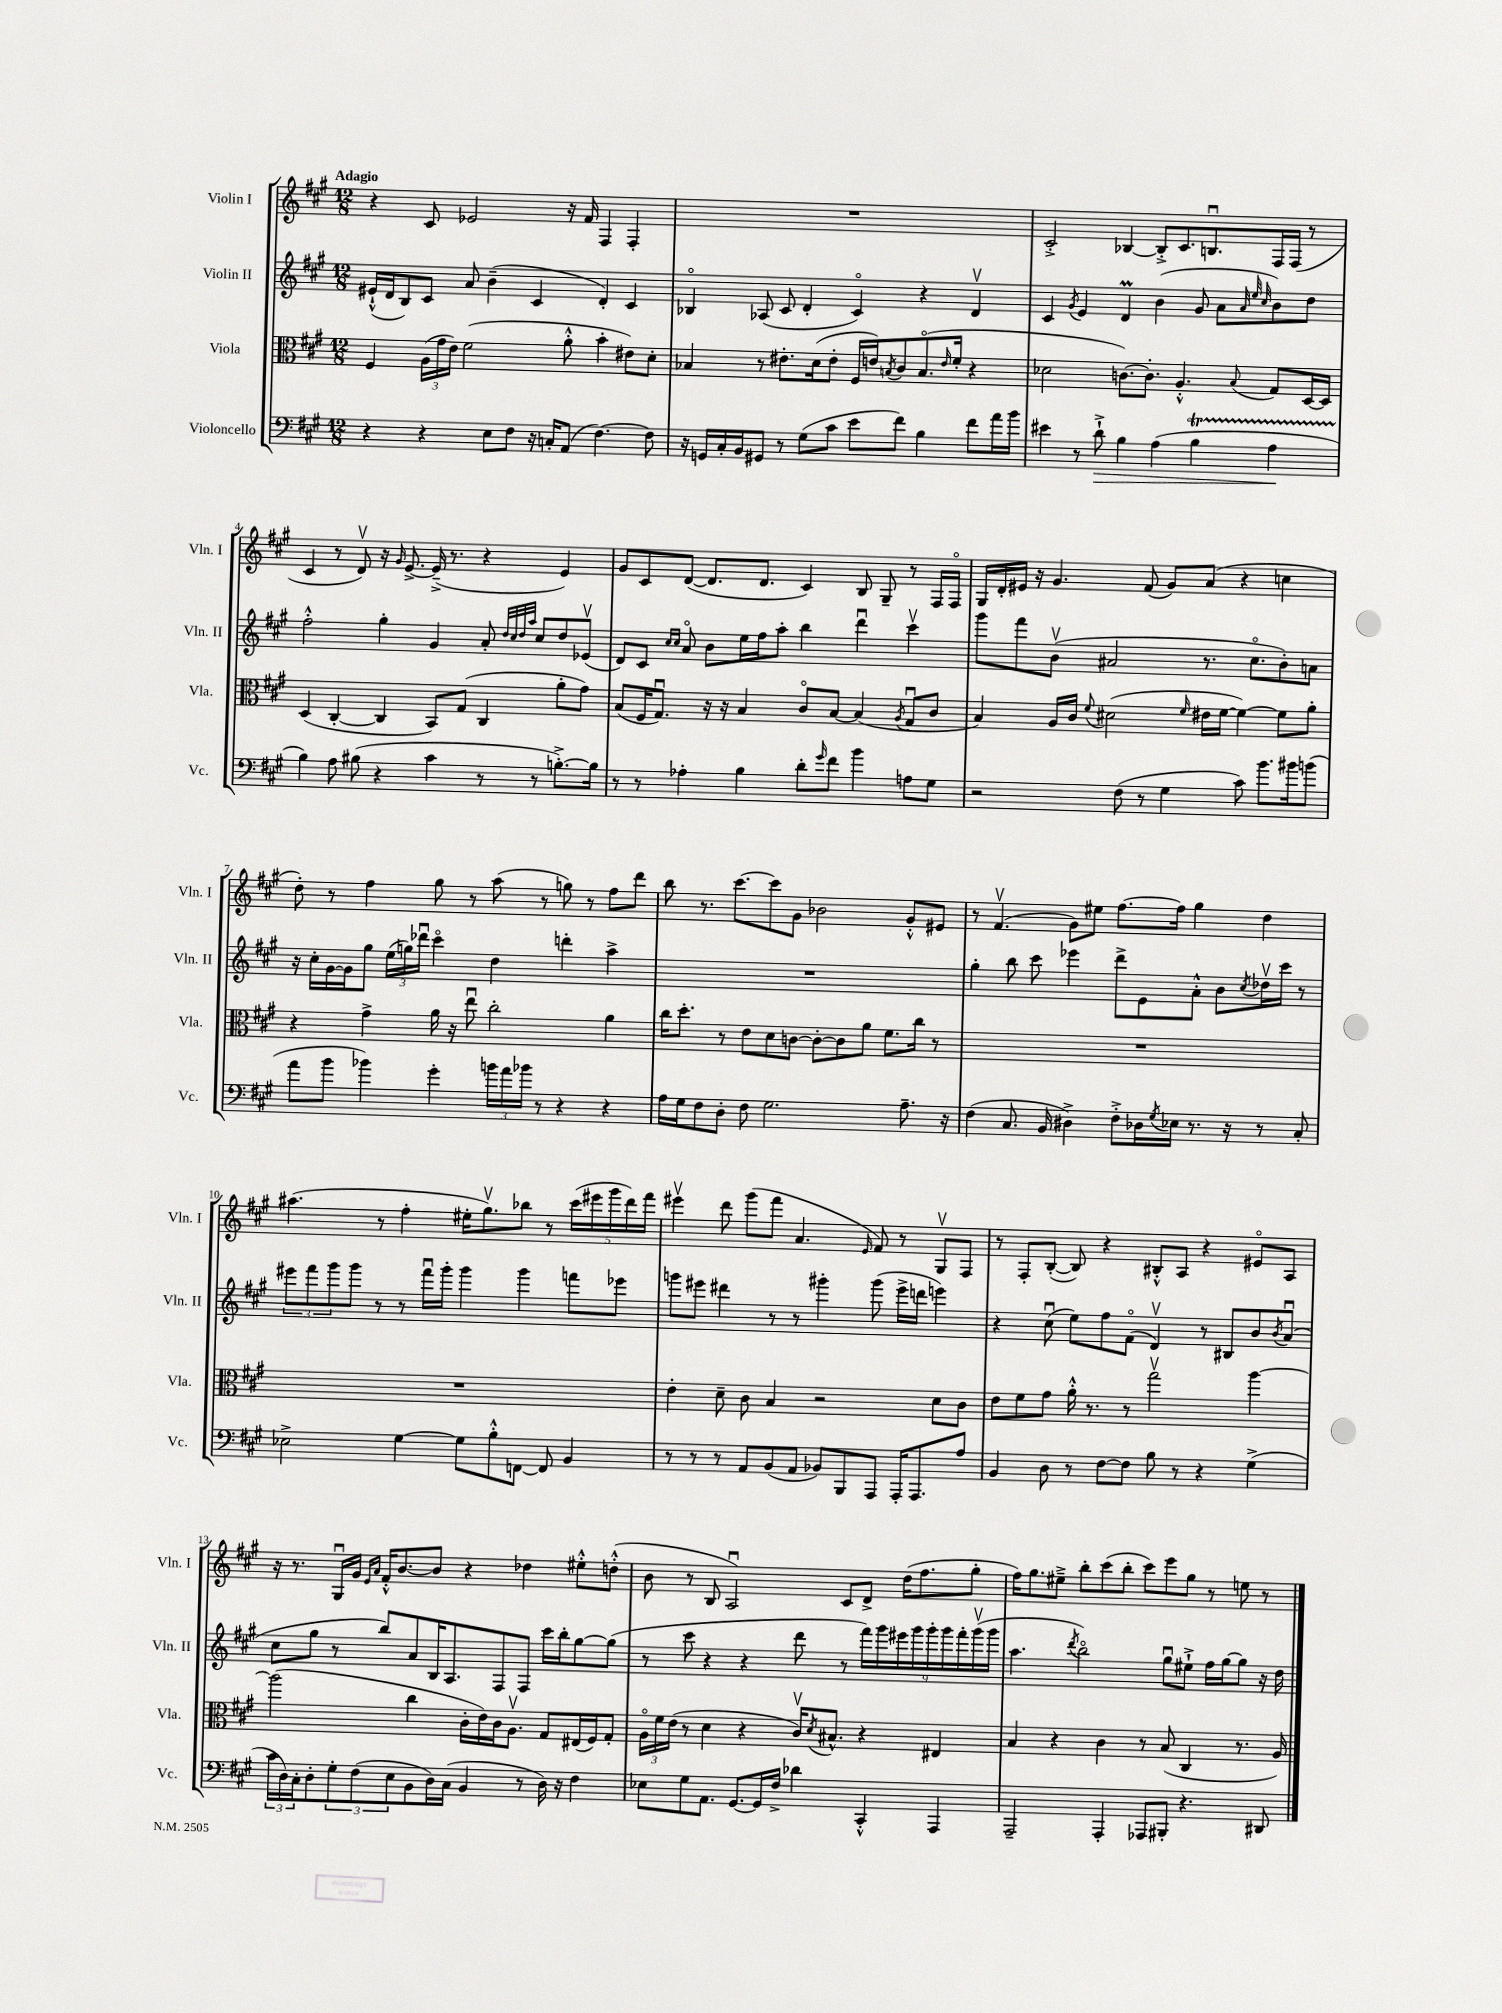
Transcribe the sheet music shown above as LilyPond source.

<<
\new StaffGroup <<
\new Staff = "s0" \with { instrumentName = "Violin I" shortInstrumentName = "Vln. I" } {
    \clef treble \key a \major \numericTimeSignature \time 12/8 \tempo "Adagio"
    r4 cis'8 ees'2 r16 fis'16 fis4 fis4-. |
    R1. |
    cis'2-.-> bes4~ bes8-.-> cis'8. b8.\downbow fis16 fis16( r8 |
    cis'4 r8 d'8\upbow) r16 \grace { gis'16 } e'8.~-> e'16--->( r8. r4 e'4) |
    gis'8 cis'8 d'8~( d'8. d'8. cis'4) b8 gis8-- r8 fis16 fis16\flageolet |
    gis16 d'16-. eis'16 r16 gis'4. fis'8( gis'8) a'8( r4 c''4 |
    d''8-.) r8 fis''4 gis''8 r8 a''8( r8 g''8) r8 fis''8 d'''8 |
    b''8 r8. cis'''8.~ cis'''8 gis'8 bes'2 gis'8-.-^ eis'8 |
    r8 fis'4.\upbow( gis'8) eis''8 fis''8.~ fis''16 gis''4 d''4 |
    ais''4.( r8 fis''4-. eis''16-. gis''8.\upbow) bes''8 r8 \tuplet 5/4 { cis'''16( eis'''16 gis'''16 d'''16) fis'''16 } |
    eis'''4\upbow d'''8 gis'''8( fis'''8 a'4. \grace { e'16 } fis'8) r8 gis8\upbow fis8 |
    r8 fis8-. b8~-.( b8) r4 bis8-.-^ a8 r4 eis'8\flageolet a8 |
    r16 r8. gis16\downbow gis'16 \grace { e'16 a'16 } fis'16-.-^ b'8.~ b'8 r4 des''4 eis''8-.-^ d''8-.-^( |
    b'8 r8 b8 a2\downbow) cis'8 d'8-> d''16( fis''8. gis''8-. |
    fis''16) gis''8. eis''8---> b''8-. cis'''8( b''8-. cis'''8) e'''8 gis''8 r8 e''8 r8 \bar "|." |
}
\new Staff = "s1" \with { instrumentName = "Violin II" shortInstrumentName = "Vln. II" } {
    \clef treble \key a \major \numericTimeSignature \time 12/8
    eis'16-!-^( d'16 b8) cis'8 a'8 b'4--( cis'4 d'4-.) cis'4 |
    bes4\flageolet aes8( cis'8 d'4-. cis'4\flageolet) r4 d'4\upbow |
    cis'4 \acciaccatura { gis'8 } e'4 d'4\prall b'4( gis'8 a'8 \grace { a'32 e''32 cis''32 } b'8) d''8 |
    fis''2-.-^ gis''4-. gis'4 a'8-. \grace { d''32 cis''32 d''32 a''32 } cis''8 d''8 ees'8\upbow( |
    d'8) cis'8 \grace { cis''16 cis''16 } a'8\flageolet b'8 e''16 fis''16 a''8-. b''4 d'''4\downbow cis'''4\upbow |
    gis'''8 fis'''8 b'8\upbow( ais'2 r8. cis''8.\flageolet b'8-.) a'8 |
    r16 cis''16-. gis'16~ gis'16 gis''8 \tuplet 3/2 { e''16( g''16) des'''16\downbow } cis'''4\flageolet d''4 d'''4-. a''4-> |
    R1. |
    gis''4-. b''8 cis'''8 ees'''4 d'''8-> e'8 a'8-.-^ b'8 \acciaccatura { cis''8 } des''16\upbow cis'''16 r8 |
    \tuplet 3/2 { eis'''8 fis'''8 gis'''8 } gis'''8 r8 r8 fis'''16\downbow gis'''16-. gis'''4 gis'''4 f'''8 ees'''8 |
    g'''8 eis'''8 dis'''4 r8 r8 gis'''4-. gis'''8( eis'''16-> d'''16 e'''4) |
    r4 cis''8\downbow( e''8) fis''8 fis'8\flageolet( d'4\upbow) r8 bis8 b'8 \acciaccatura { b'8 } a'8\downbow( |
    cis''8 gis''8 r8 b''8) a'8 b16 a8. fis8 fis8 cis'''16 b''16-. gis''8~ gis''8( |
    r8 cis'''8 r4 r4 d'''8 r8 \tuplet 9/8 { fis'''16) gis'''16 eis'''16 gis'''16 gis'''16-. gis'''16 fis'''16-. gis'''16\upbow( gis'''16 } |
    a''4. \acciaccatura { d'''8 } b''2\flageolet) gis''8\downbow eis''8-!-> fis''16 gis''16~ gis''8 r16 d''16 \bar "|." |
}
\new Staff = "s2" \with { instrumentName = "Viola" shortInstrumentName = "Vla." } {
    \clef alto \key a \major \numericTimeSignature \time 12/8
    fis4 \tuplet 3/2 { a16( gis'16 e'16) } fis'2( a'8-.-^ b'4-. eis'8) d'8-. |
    bes4 r8 eis'8.-. d'16( eis'8-. fis16 e'16) \acciaccatura { b8 } cis'8 b8.\flageolet( \grace { e'16 } fis'16-. r4 |
    des'2 c'8.~) c'8.-. a4.-.-^ \appoggiatura { b8 } gis8 d16~ d16 |
    d4( cis4~-. cis4 b,8) gis8( cis4 a'8-. gis'8) |
    b8( fis16 gis8.\downbow) r16 r16 b4 cis'8\flageolet b8~ b4( \acciaccatura { a8 } gis8\downbow cis'8 |
    b4) a16 cis'16 \appoggiatura { fis'8 } dis'2( \grace { fis'16 } eis'16 fis'16~ fis'4~) fis'8 a'8-. |
    r4 gis'4-> a'16 r16 e''8\downbow cis''2-. a'4 |
    cis''16 d''8.-. r8 e'8 d'8 c'8~ c'8~-. c'8 a'8 fis'8. cis''16 r8 |
    R1. |
    R1. |
    e'4-. d'8-- cis'8 b4 r2 d'8 cis'8 |
    e'8 fis'8 gis'8 a'16-.-^ r8. r8 gis''2\upbow a''4~ |
    a''2( cis''4 cis'16-. e'16) cis'16 a8.\upbow gis8 eis16( fis16) gis8-. |
    \tuplet 3/2 { a16\flageolet fis'16 e'16( } r8 d'4 r4 cis'16\upbow) \acciaccatura { d'8 } bis8.-^ r4 eis4 |
    b4 r4 cis'4 r8 b8( cis4 r8. a16) \bar "|." |
}
\new Staff = "s3" \with { instrumentName = "Violoncello" shortInstrumentName = "Vc." } {
    \clef bass \key a \major \numericTimeSignature \time 12/8
    r4 r4 e8 fis8 r16 c16-. a,8( fis4.~) fis8 |
    r16 g,16 cis16-. b,16 gis,8 r8 gis8( cis'8 e'8 fis'8) b4 fis'8 a'16 b'16 |
    eis'4 r8 d'8-!->\> b4 a4( b4\startTrillSpan a4\! |
    b4\stopTrillSpan) a8 bis8( r4 cis'4 r8 r8 b8.~-.->) b16 |
    r8 r8 aes4-. b4 d'8-. \grace { gis'16 } fis'8 b'4 a8 gis8 |
    r2 fis8( r8 gis4 cis'8) b'8. bis'16 b'8( |
    a'8 b'8 bes'4) gis'4-. \tuplet 3/2 { b'16 a'16 bes'16 } r8 r4 r4 |
    a16 gis16 fis8 d8-. fis8 gis2. a8.-- r16 |
    fis4( cis8. b,16 dis4->) fis8-.-> des16 \acciaccatura { gis8 } ees16 r8. r16 r8 cis8-. |
    ees2-> gis4~ gis8 b8-.-^ f,8~ f,8 b,4 |
    r8 r8 r8 a,8 b,8( a,8 bes,8) b,,8 a,,8 a,,16-. a,,8. a8 |
    b,4 d8 r8 fis8~ fis8 b8 r8 r4 gis4->( |
    \tuplet 3/2 { cis'16 d16) cis16-. } d8-. \tuplet 3/2 { gis8-. fis8( e8 } b,8 d16) cis16( b,4 r8 d16) r16 fis4 |
    ees8 gis8 a,8. gis,8.~ gis,16 fis16-> des'4 cis,4-.-^ a,,4 |
    a,,2-- a,,4-. aes,,8 bis,,8-. r4. dis,8 \bar "|." |
}
>>
>>
